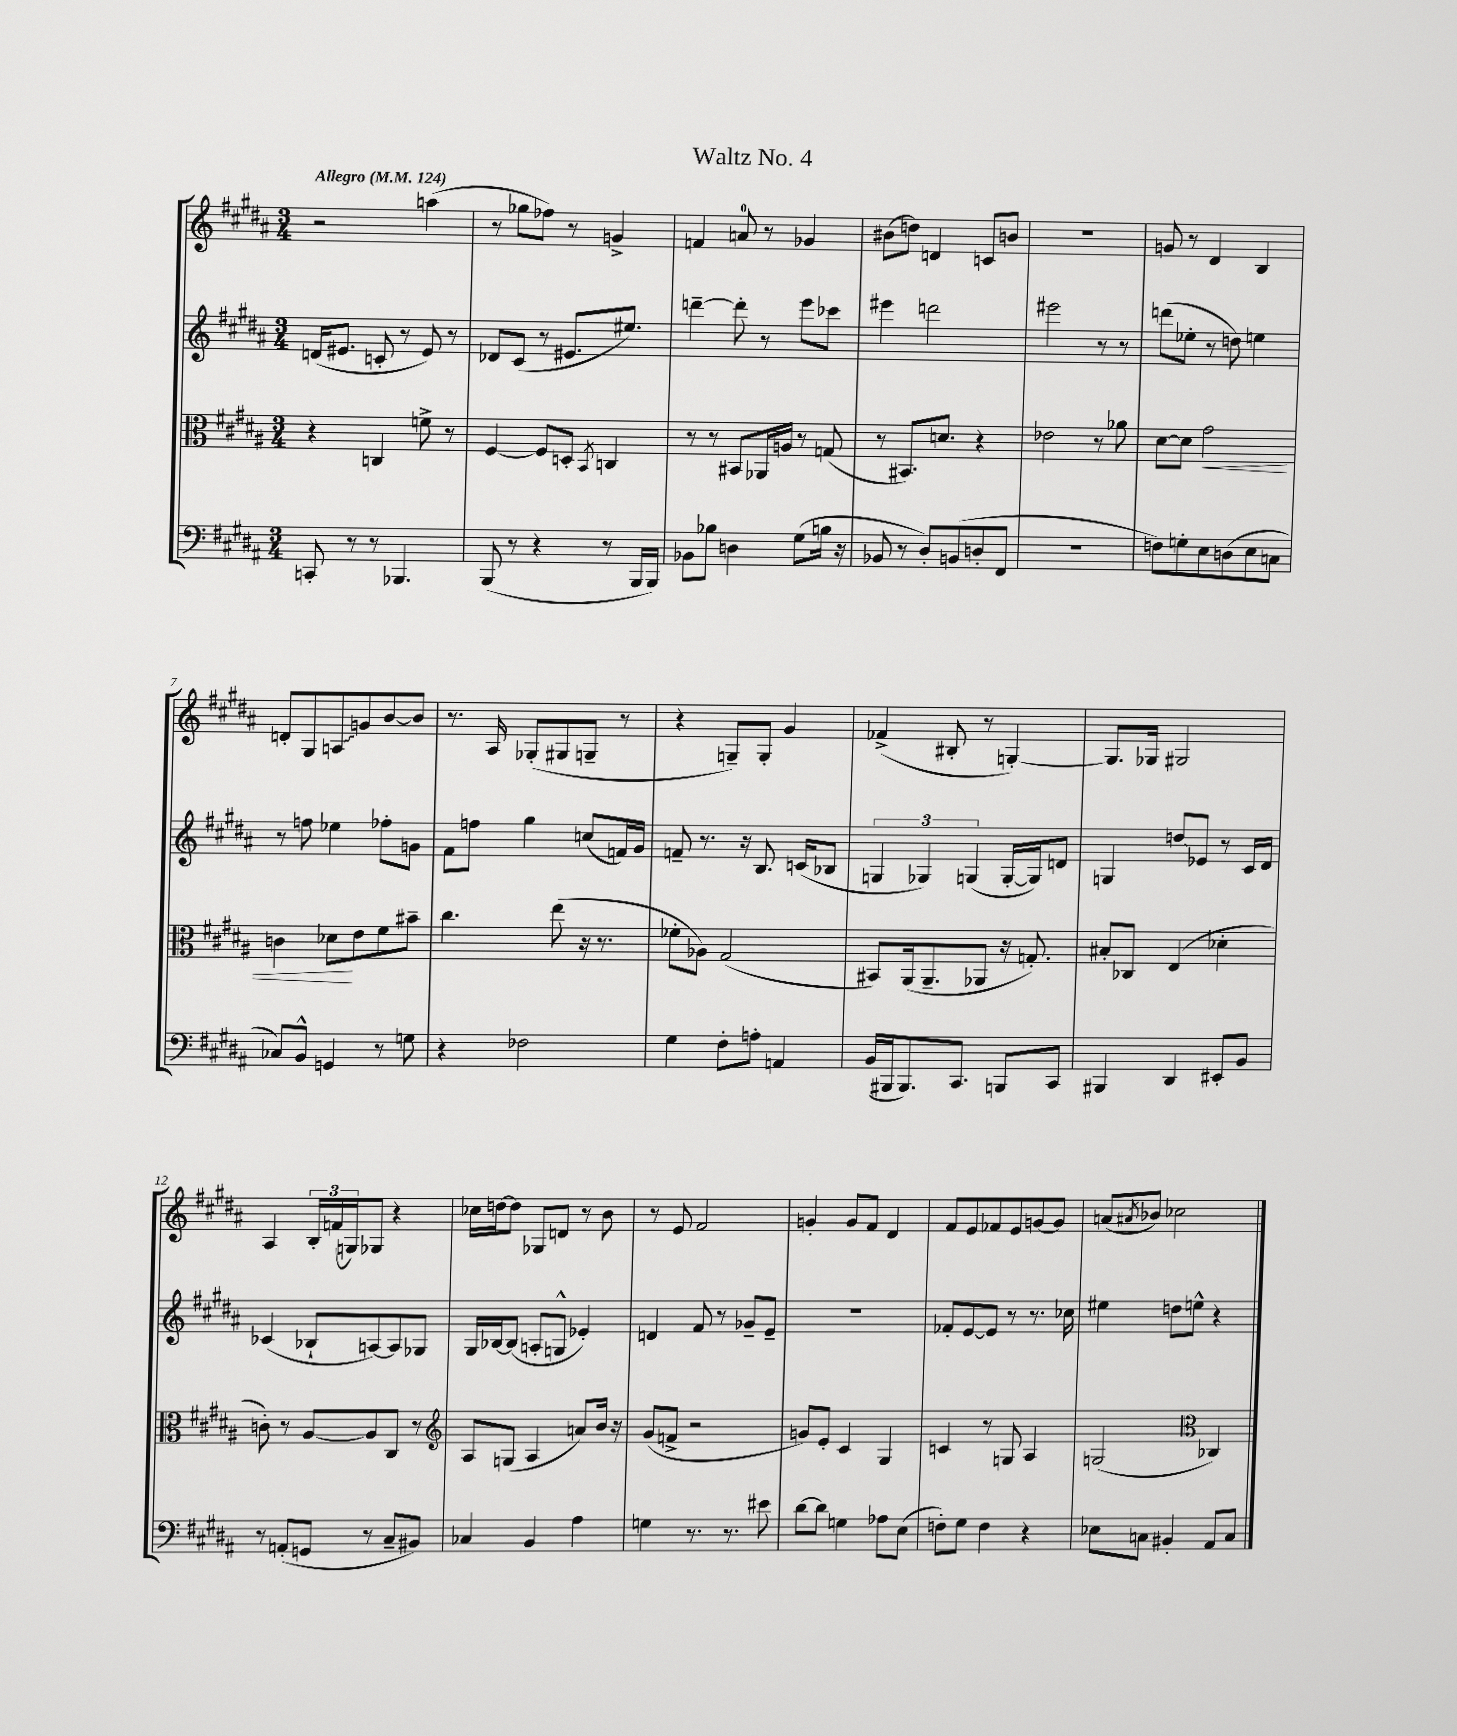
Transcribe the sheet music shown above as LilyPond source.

\header { title = "Waltz No. 4" }
<<
\new StaffGroup <<
\new Staff = "s0" {
    \clef treble \key b \major \numericTimeSignature \time 3/4 \tempo "Allegro" 4 = 124
    r2 a''4( |
    r8 ges''8 fes''8) r8 g'4-> |
    f'4 a'8-0 r8 ges'4 |
    bis'8( d''8) d'4 c'8 b'8 |
    R2. |
    g'8 r8 dis'4 b4 |
    d'8-. gis8 \once \override Glissando.style = #'zigzag a8\glissando g'8 b'8~ b'8 |
    r8. ais16 ges8-.( gis8 g8-- r8 |
    r4 g8--) g8-. gis'4 |
    fes'4->( bis8-. r8 g4~-.) |
    g8. ges16 gis2 |
    ais4 \tuplet 3/2 { b16-. f'16( g16) } ges8 r4 |
    ces''16 d''16~ d''8 ges8 d'8 r8 b'8 |
    r8 e'8 fis'2 |
    g'4-. g'8 fis'8 dis'4 |
    fis'8 e'8 fes'8 e'8 g'8~ g'8 |
    a'8( \acciaccatura { ais'8 } bes'8) ces''2 \bar "|." |
}
\new Staff = "s1" {
    \clef treble \key b \major \numericTimeSignature \time 3/4
    d'16( eis'8. c'8-. r8 eis'8) r8 |
    des'8 cis'8( r8 eis'8. eis''8.) |
    d'''4~-- d'''8-. r8 e'''8 ces'''8 |
    eis'''4 d'''2 |
    eis'''2 r8 r8 |
    d'''8( ees''8-. r8 d''8) e''4 |
    r8 f''8 ees''4 fes''8-. g'8 |
    fis'8 f''8 gis''4 c''8( f'16) gis'16 |
    f'8-- r8. r16 b8. c'16( bes8 |
    \tuplet 3/2 { g4 ges4) g4( } g16~-. g16) d'8 |
    g4 d''8\glissando ees'8 r8 cis'16 dis'16 |
    ces'4( bes8-! a8~) a8 ges8 |
    gis16 bes16~ bes8( a8-. g8-^ ees'4-.) |
    d'4 fis'8 r8 ges'8-- e'8-- |
    R2. |
    fes'8-. e'8~ e'8 r8 r8. ces''16 |
    eis''4 d''8 e''8-^ r4 \bar "|." |
}
\new Staff = "s2" {
    \clef alto \key b \major \numericTimeSignature \time 3/4
    r4 c4 f'8-> r8 |
    fis4~ fis8 d8-. \acciaccatura { b,8 } c4 |
    r8 r8 bis,8 aes,16 a16 r8 g8( |
    r8 bis,8.) d'8. r4 |
    ees'2 r8 aes'8 |
    dis'8~ dis'8 gis'2\< |
    c'4 des'8\! e'8 fis'8 bis'8-- |
    cis''4. e''8( r16 r8. |
    fes'8-. aes8) gis2( |
    bis,8) ais,16( ais,8.-- aes,8 r16 g8.-.) |
    bis8-. ces8 e4( des'4-. |
    c'8-.) r8 ais8~ ais8 cis8 r8 |
    \clef treble ais8 g8( ais4 a'8) b'16 r16 |
    gis'8( f'8-> r2 |
    g'8) e'8-. cis'4 gis4 |
    c'4 r8 g8 ais4 |
    g2( \clef alto ces4) \bar "|." |
}
\new Staff = "s3" {
    \clef bass \key b \major \numericTimeSignature \time 3/4
    c,8-. r8 r8 bes,,4. |
    b,,8( r8 r4 r8 b,,16 b,,16) |
    bes,8 bes8 d4 gis8( b16 r16 |
    bes,8 r8 dis8-.) b,8( d8-. fis,8 |
    R2. |
    f8) g8-. e8 d8( e8 c8 |
    ces8) b,8-^ g,4 r8 g8 |
    r4 fes2 |
    gis4 fis8-. a8-. a,4 |
    b,16( bis,,16 bis,,8.) cis,8. b,,8 cis,8 |
    bis,,4 dis,4 eis,8-. b,8 |
    r8 a,8-.( g,8 r8 cis8-- bis,8) |
    ces4 b,4 ais4 |
    g4 r8. r8. eis'8 |
    dis'8~ dis'8 g4 aes8 e8( |
    f8-.) gis8 f4 r4 |
    ees8 c8 bis,4-. ais,8 c8 \bar "|." |
}
>>
>>
